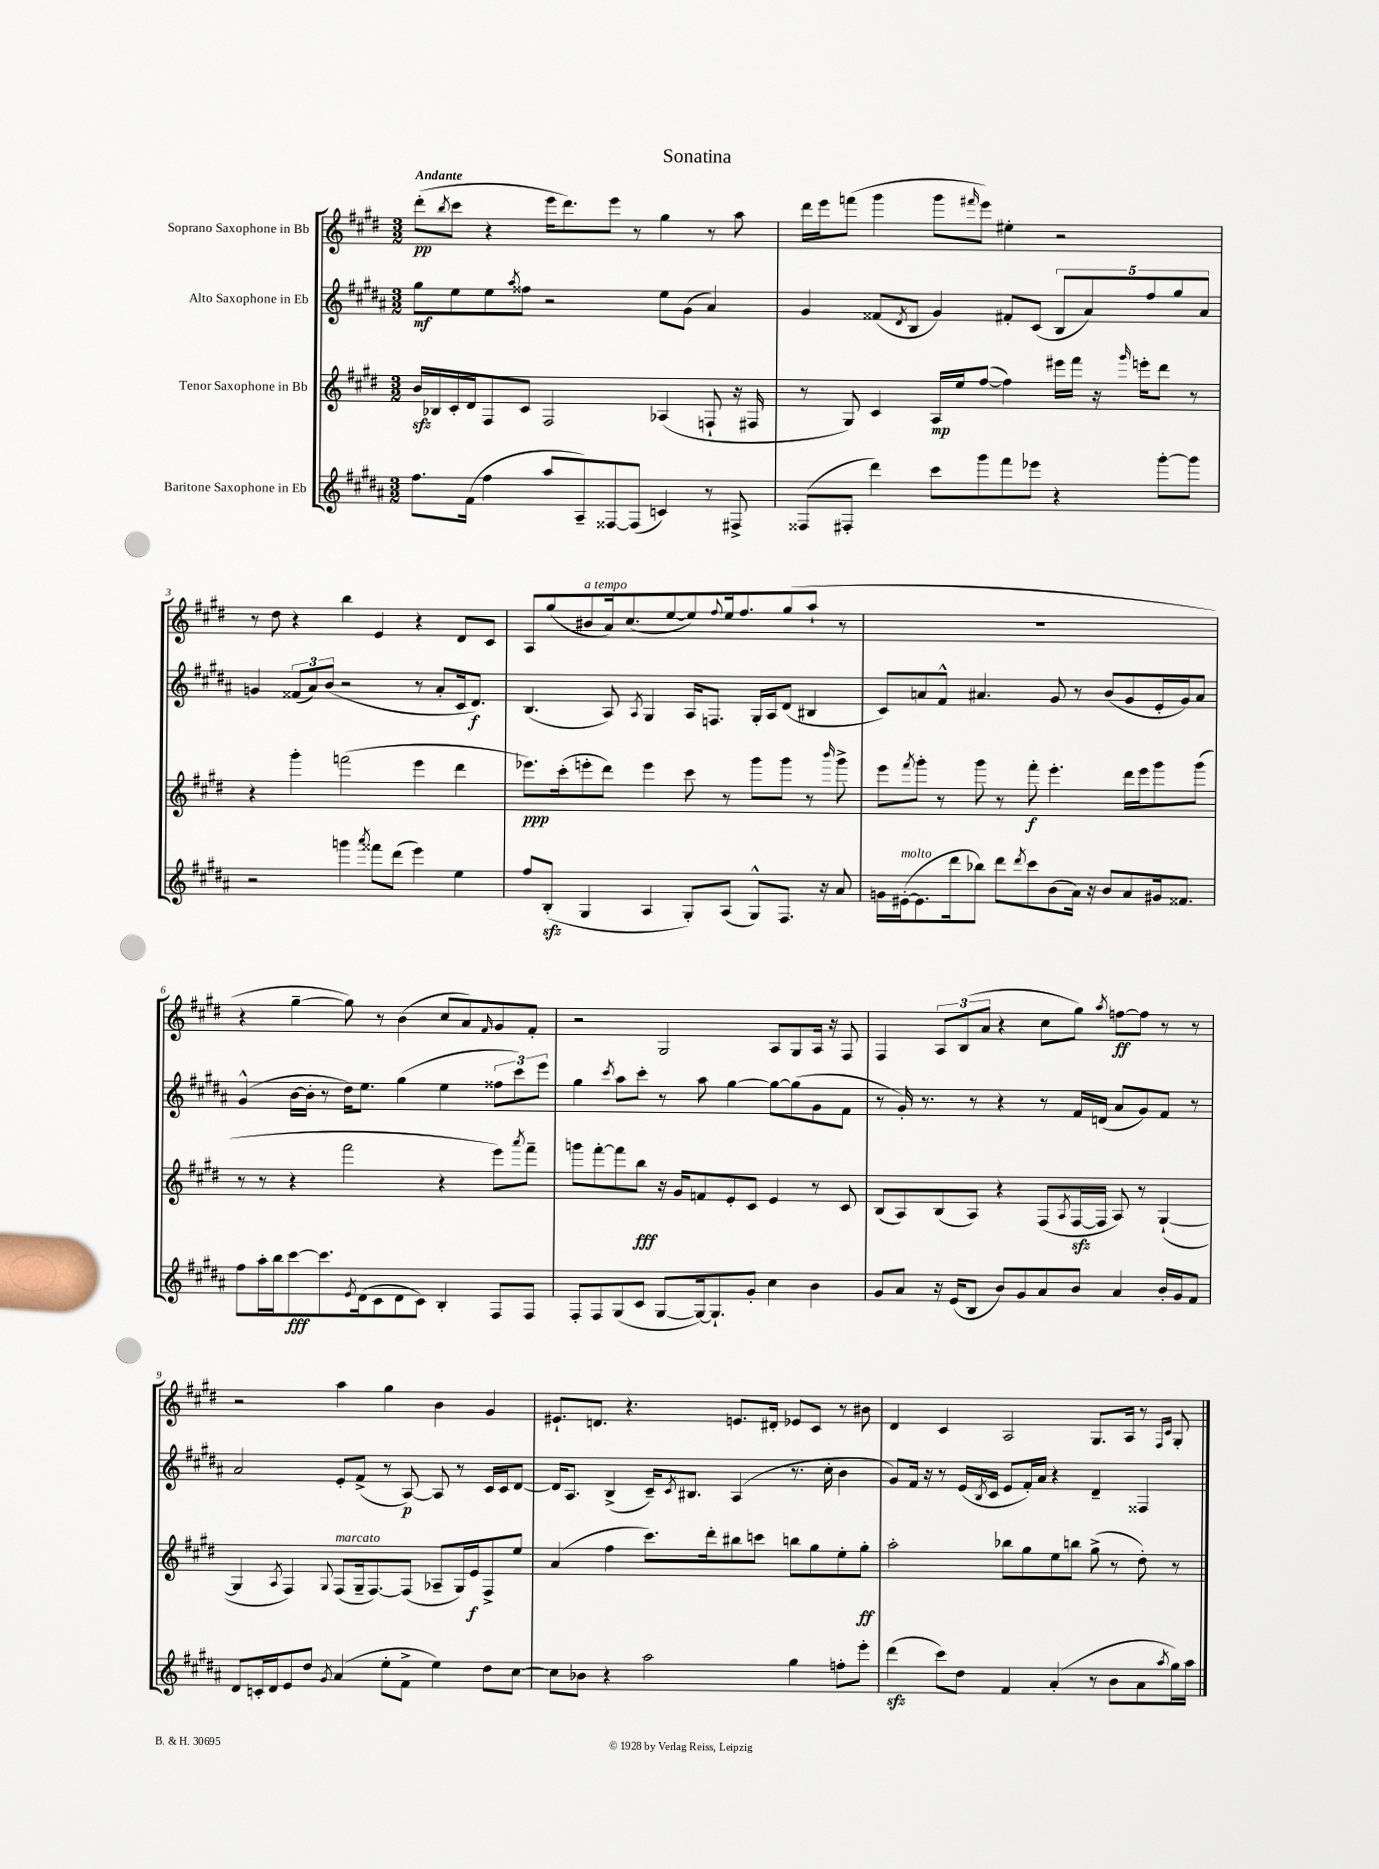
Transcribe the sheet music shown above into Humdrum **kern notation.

**kern	**kern	**kern	**kern
*staff4	*staff3	*staff2	*staff1
*clefG2	*clefG2	*clefG2	*clefG2
*k[f#c#g#d#a#]	*k[f#c#g#d#]	*k[f#c#g#d#a#]	*k[f#c#g#d#]
*M3/2	*M3/2	*M3/2	*M3/2
8.ff#	16b	8gg#	(8ddd#'
.	16B-	.	.
.	.	.	8qbb
.	16c#'	8ee	8ccc#
(16f#	16d#	.	.
4ff#	8F#	8ee	4r
.	.	8qaa#	.
.	8c#	8ff##	.
8aa#	2F#	2r	16eee
.	.	.	8.ddd#)
8A#~)	.	.	.
[8F##	.	.	8eee
(8F##]	.	.	8r
4c)	(4A-	8ee	4gg#
.	.	(8g#	.
8r	8F`	4a#)	8r
8F#^	16r	.	8aa
.	16F#	.	.
=	=	=	=
(8F##	8r	4g#	16ddd#
.	.	.	16eee
8F#'	8G#)	.	(8fff
4ddd#)	4c#	(8f##	4ggg#
.	.	8qd#	.
.	.	8B	.
8ccc#	16A	4g#)	8ggg#
.	16ee	.	.
.	.	.	16qqfff#
8ggg#	([8ff#	.	8eee)
8fff#	4ff#])	8f#'	4ee#'
8eee-	.	(8c#	.
4r	16eee#	10B	2r
.	16fff#	.	.
.	.	10a#)	.
.	16r	.	.
.	16qqggg#	.	.
.	16eee'	.	.
.	.	10ff#	.
[8ggg#'	8ddd#	.	.
.	.	10gg#	.
8ggg#]	8r	.	.
.	.	10a#	.
=	=	=	=
2r	4r	4g	8r
.	.	.	8dd#
.	4ggg#'	(12f##	4r
.	.	12a#)	.
.	.	(12b	.
4ggg	(2fff	2r	4bb
8qaaa#	.	.	.
8fff##	.	.	4e
(8ddd#	.	.	.
4eee)	4eee	8r	4r
.	.	8a#'	.
4ee	4ddd#	16c#	8d#
.	.	8.d#)	.
.	.	.	8c#
=	=	=	=
8ff#	8.eee-)	(4.B	8A
(8B'	.	.	(8gg#
.	(16ccc#'	.	.
4G#	8eee'	.	8b#
.	8ddd#)	8A#)	16a)
.	.	.	(8.cc#
.	.	8qA#	.
4A#	4eee	4G#	.
.	.	.	[8ee
8G#')	8ccc#	16A#	8ee])
.	.	8.F	.
.	.	.	8qqff#
(8A#	8r	.	16ee
.	.	.	8.ff#
8G#^^)	8ggg#	16G#'	.
.	.	16A#	.
8.F#	8ggg#	(8d#	(8gg#
.	8r	4B#	8aa`
16r	.	.	.
.	16qqbbb	.	.
8a#	8ggg#^	.	8r
=	=	=	=
16g	8eee	8c#)	1.r
([16e#'	.	.	.
.	8qfff#	.	.
8.e#]	8ggg#'	8a	.
.	8r	8f#^^	.
16ddd#	.	.	.
8bb-)	8ggg#	4.a#	.
8ddd#	8r	.	.
8qddd#	.	.	.
8ccc#	8fff#'	.	.
(8b	4.eee'	8g#	.
16a#)	.	8r	.
16r	.	.	.
8b	.	(8b	.
8a#	16ddd#	8g#	.
.	16eee	.	.
16g#	8ggg#	16e'	.
8.f##	.	16g#)	.
.	(8ggg#	8a#	.
=	=	=	=
8ff#	8r	(4g#^^	4r
16aa#'	8r	.	.
16bb	.	.	.
[8ccc#	4r	[16b	[4gg#~
.	.	16b']	.
8.ccc#]	.	8r	.
.	2fff#	16dd#)	8gg#])
8qe	.	.	.
(16d#	.	8.ee	.
8c#	.	.	8r
8d#	.	(4gg#	(4b
8c#)	.	.	.
4B'	4r	4ee	8cc#
.	.	.	8a)
.	.	.	16qqf#
8F#	8eee)	12ff##	8g#
.	.	12ccc#)	.
.	8qaaa	.	.
8F#	8fff#~	.	8f#'
.	.	12eee	.
=	=	=	=
8F#'	8ggg	4gg#	2r
8F#	[8fff#'	.	.
.	.	8qccc#	.
(8G#	8fff#]	8aa#	.
8c#	8bb	8ccc#'	.
[8G#	16r	8r	2G#
.	16g#	.	.
16G#_)	8f	8aa#	.
8.G#`]	.	.	.
.	8e'	[4gg#	.
8g#'	8c#	.	.
4cc#	4e	8gg#_	8A
.	.	(8gg#]	8G#
4b	8r	8g#	16A
.	.	.	16r
.	8c#	8f#	8F#
=	=	=	=
8g#	(8B	8r	4F#
8a#	8A)	16g#')	.
.	.	8.r	.
16r	(8B	.	12A
(16e	.	.	.
.	.	.	(12B
8B	8A)	8r	.
.	.	.	12a
8b)	4r	4r	4r
8g#	.	.	.
8a#	(8F#	8r	8cc#
.	8qA	.	.
8b	[16F#	16f#	8gg#)
.	16F#]	(16d	.
.	.	.	8qaa
4a#	8A)	8a#	[8ff
.	8r	8g#)	8ff]
16b'	([4G#`	8f#	8r
16g#	.	.	.
8f#	.	8r	8r
=	=	=	=
8d#	4G#]	2a#	2r
16c'	.	.	.
16d#	.	.	.
.	8qA	.	.
8e	4F#)	.	.
8dd#	.	.	.
8qg#	8qqG#	.	.
(4a#	(8F#	8e'	4aa
.	16G#~	(8f#^	.
.	[8.F#)	.	.
8ee'	.	8r	4gg#
8f#^	(8F#]	[8A#)	.
4ee)	8A-~	8A#]	4b
.	16G#)	8r	.
.	16e	.	.
8dd#	8F#^	16c#	4g#
.	.	16c#	.
[8cc#	8ee	[8d#	.
=	=	=	=
8cc#]	(4a	16d#]	8.e#`
.	.	8.A#	.
8b-	.	.	.
.	.	.	8.d
4r	4ff#	(4B^	.
.	.	.	4.r
2aa#	8.ccc#)	16c#~)	.
.	.	8qc#	.
.	.	8.B#	.
.	16ddd#'	.	.
.	8bb#	(4A#	8.e
.	8ccc	.	.
.	.	.	16d#'
4gg#	8bb	8.r	8e-
.	8gg#	.	8c#
.	.	16cc#'	.
8ff'	8ee'	4b	8r
8eee'	8gg#'	.	8b#
=	=	=	=
(4ddd#	2aa'	8g#)	4d#
.	.	16f#	.
.	.	16r	.
8ccc#)	.	8r	4c#
8dd#	.	(16e	.
.	.	8qB	.
.	.	16c#	.
4f#	8bb-	8e	2A
.	8gg#	16f#')	.
.	.	16a#	.
(4a#'	8ee	4r	.
.	8bb	.	.
8r	(8gg#^	4d#~	8.G#
8b	8r	.	.
.	.	.	16A
8a#	8dd#')	4F##	8r
.	.	.	16qqF#
8qaa#	.	.	16qqc#
16gg#)	8r	.	8G#'
16aa#	.	.	.
==	==	==	==
*-	*-	*-	*-
